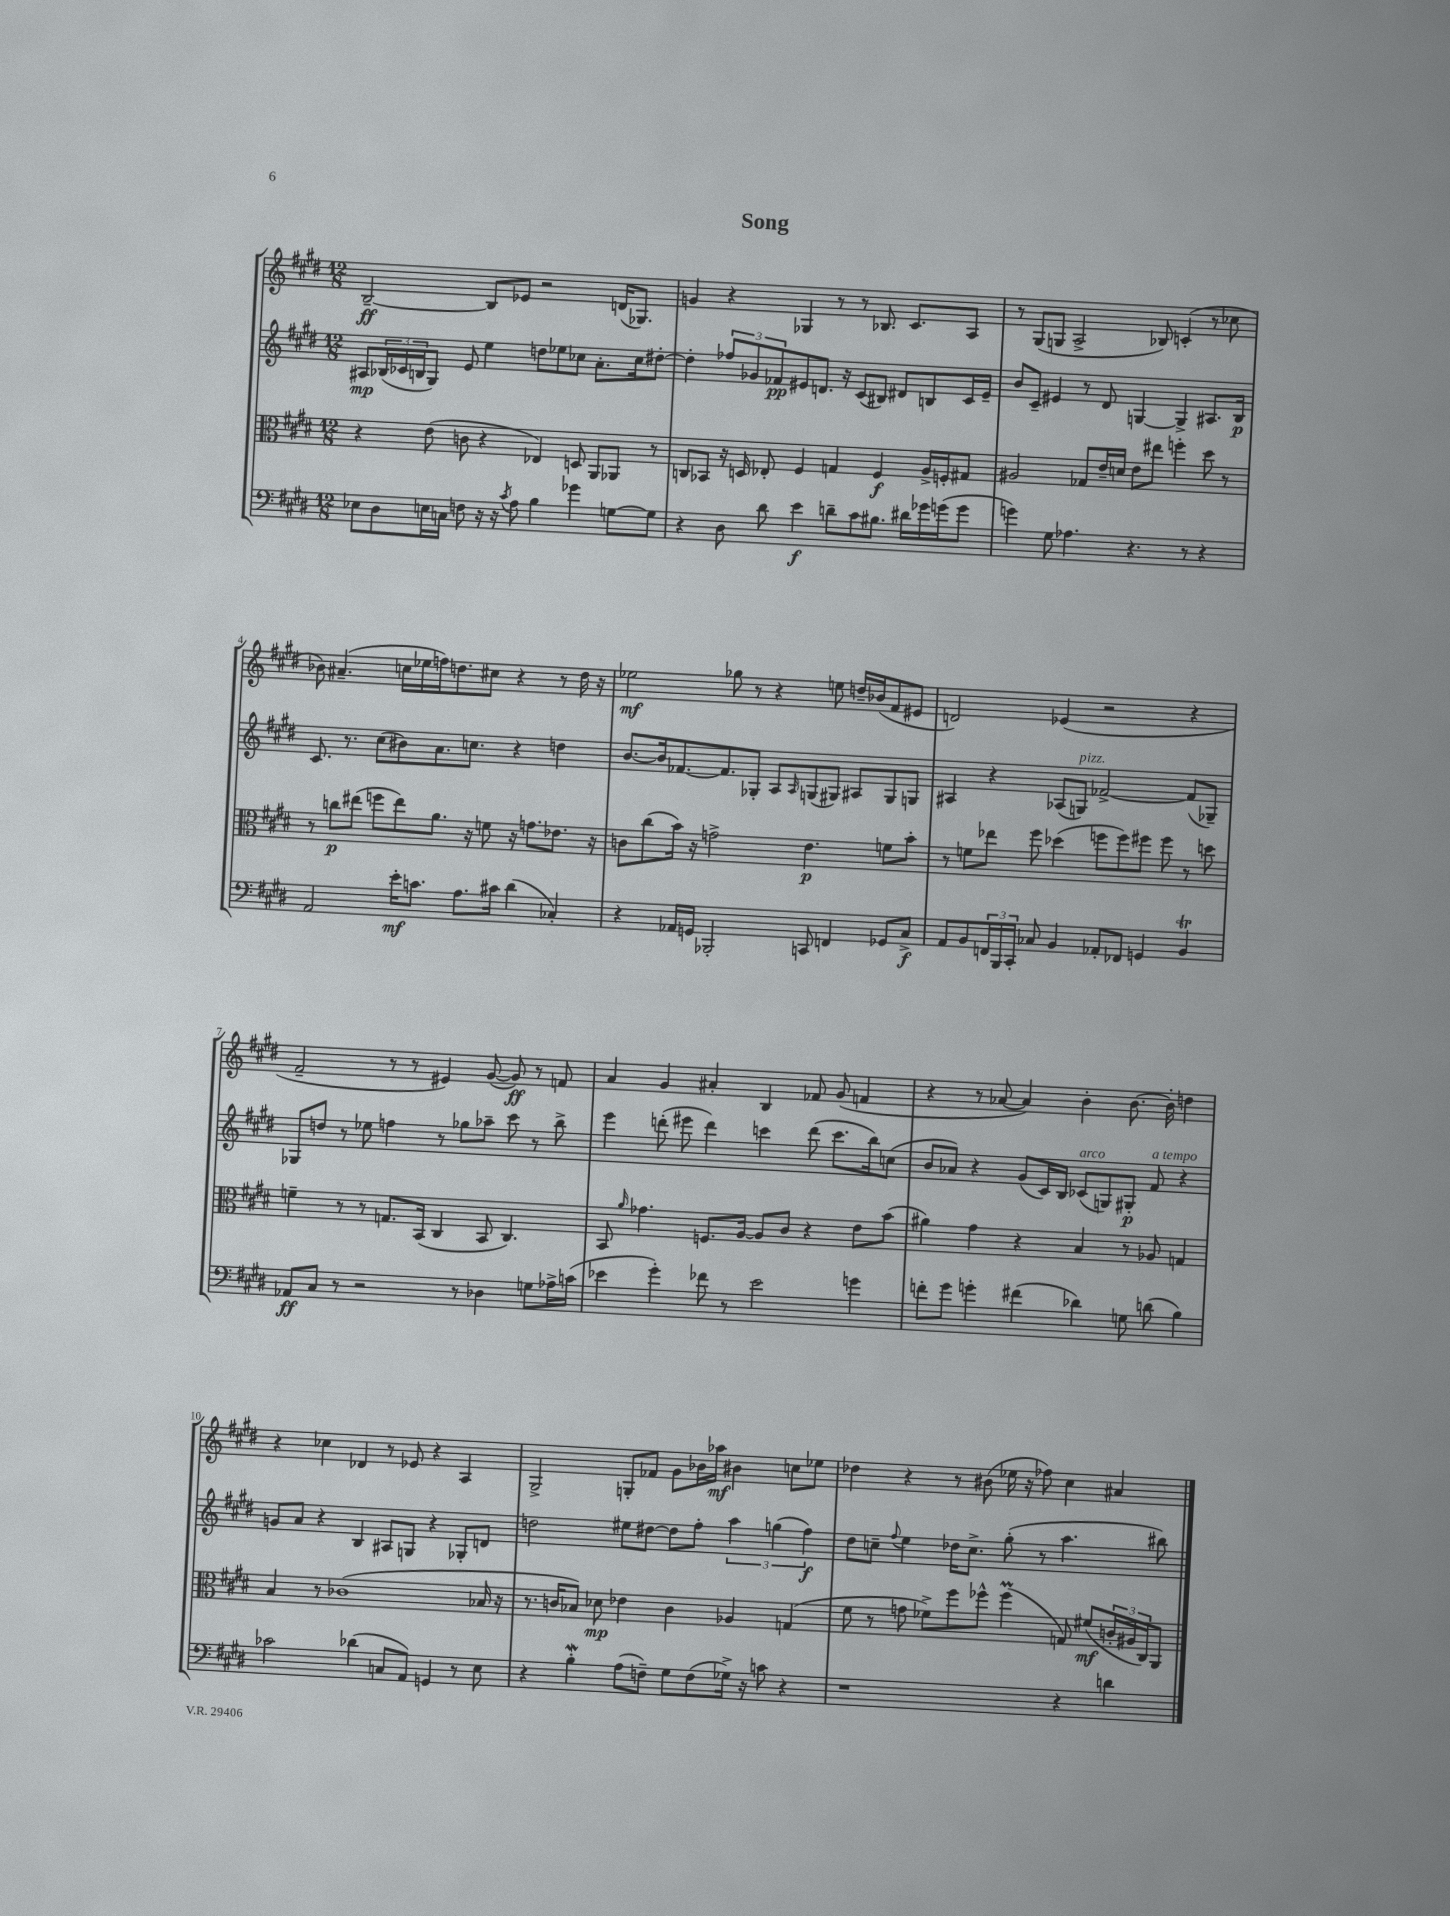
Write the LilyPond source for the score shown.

\header { title = "Song" }
<<
\new StaffGroup <<
\new Staff = "s0" {
    \clef treble \key e \major \numericTimeSignature \time 12/8
    b2~--\ff b8 ees'8 r2 d'16( ges8.) |
    g'4 r4 ges4 r8 r8 bes8. cis'8. a8 |
    r8 gis8( g8 a2-> bes8) c'4-.( r8 ces''8 |
    bes'8) ais'4.--( c''16 ees''16 f''16) d''8. cis''8 r4 r8 d''16 r16 |
    ees''2\mf ges''8 r8 r4 e''8 d''16-- bes'16( fis'8 eis'8 |
    d'2) ees'4( r2 r4 |
    fis'2-- r8 r8 eis'4) gis'8~( gis'8\ff) r8 f'8 |
    a'4 gis'4 ais'4-. b4 fes'8 gis'8( f'4 |
    r4 r8 aes'8~ aes'4) b'4-. b'8.~ b'16-. d''4 |
    r4 ces''4 des'4 r8 ees'8 r4 a4 |
    gis2-> g8-. fes'8 gis'8 bes'16 aes''16\mf bis'4 c''8 ees''8 |
    des''4 r4 r8 bis'8( ees''16 r16 fes''8) cis''4 ais'4 \bar "|." |
}
\new Staff = "s1" {
    \clef treble \key e \major \numericTimeSignature \time 12/8
    ais8\mp \tuplet 3/2 { bes16( ces'16 b16 } gis8) e'8 e''4 d''8 ees''8 ces''8 a'8.-. ces''16 dis''8~-. |
    dis''4-. \tuplet 3/2 { fes''8 ges'8 fes'8\pp } eis'8 d'8. r16 cis'8( bis8) dis'8 b8 cis'16 eis'16-- |
    b'8 cis'8-- eis'4 r8 dis'8 g4~ g4-> ais8. b16\p |
    cis'8. r8. cis''8( bis'8) a'8. c''8. r4 d''4 |
    b'8.~ b'16 fes'8.~ fes'8. ges8-. a8 \grace { a16 } g8( gis8) ais8 gis8 g8 |
    ais4 r4 aes8( g8^\markup { \italic "pizz." }) fes'2~-> fes'8( ges8--) |
    ges8 d''8 r8 ees''8 f''4 r8 ges''8 aes''8-- cis'''8 r8 b''8-> |
    e'''4 d'''8-.( eis'''8 d'''4) c'''4 d'''8( c'''8. b''16) c''8( |
    b'8 aes'8) r4 gis'8( cis'16) b16 ces'8^\markup { \italic "arco" }( g8) gis8-.\p fis'8^\markup { \italic "a tempo" } r4 |
    g'8 a'8 r4 b4 ais8 g8 r4 ges8-. d'8 |
    d''2 eis''8 dis''8~ dis''8 fis''8-. \tuplet 3/2 { a''4 g''4( fis''4\f) } |
    dis''8 c''8-- \appoggiatura { fis''8 } e''4 des''16 c''8.-> gis''8-.( r8 a''4. bis''8) \bar "|." |
}
\new Staff = "s2" {
    \clef alto \key e \major \numericTimeSignature \time 12/8
    r4 e'8( c'8 r4 ees4) d8 a,8 aes,8 r8 |
    c8 bes,8 r16 d16 ees8-. fis4 g4 fis4\f a16-> f16-. gis8 |
    ais2 ges8 e'16-- d'16 e'8 eis''8 f''4-. dis''8 r8 |
    r8 c''8\p eis''8( f''8 eis''8) a'8. r16 f'8 r16 g'8. ees'8. r16 |
    c'8 cis''8( b'16) r16 g'2-> e'4.\p f'8 b'8-. |
    r8 f'8 ees''8 fis''8 des''4( f''8 f''8) fis''8 fis''8 r8 d''8 |
    f'4-- r8 r8 g8. b,16( cis4 b,8 cis4.) |
    b,8 \grace { a'16 } ges'4. f8. a16~ a8 cis'8 r4 e'8 b'8( |
    ais'4) gis'4 r4 b4 r8 aes8 g4 |
    b4 r8 ces'1( bes16 r16 |
    r8. c'16 bes8) des'8\mp ees'4 c'4 aes4 g4( |
    fis'8 r8 g'8 fes'8->) fis''8 fes''8-^ fes''4\prall( g8) fis'8\mf( \tuplet 3/2 { c'16-. ais16 cis16) } a,8 \bar "|." |
}
\new Staff = "s3" {
    \clef bass \key e \major \numericTimeSignature \time 12/8
    ees8 dis8 e16 c16 f8 r16 r16 \acciaccatura { cis'8 } a8 b4 ges'4 g8~ g8 |
    r4 dis8 dis'8 e'4\f d'8-- cis'8 bis8. dis'16 ges'16 g'16( g'8 |
    g'4) gis8 aes4. r4. r8 r4 |
    a,2 e'16-.\mf c'8. a8. cis'16 dis'4( ces4-.) |
    r4 aes,16 g,16 bes,,2-. c,8 f,4 ges,8 cis8->\f |
    a,8 b,8 \tuplet 3/2 { f,16 b,,16 cis,16-. } ces8 b,4 aes,8-. fes,8 g,4 b,4\trill |
    aes,8\ff cis8 r8 r2 r8 des4 g8 aes16-> c'16( |
    ees'4 gis'4-.) fes'8 r8 ees'2 g'4 |
    f'8-. gis'8 g'4-. fis'4( des'4) g8 d'8( b4) |
    ces'2 des'4( c8 a,8) g,4 r8 e8 |
    r4 b4-.\mordent a8( f8--) gis8 f8( ges16->) r16 c'8 r4 |
    r1 r4 d'4 \bar "|." |
}
>>
>>
